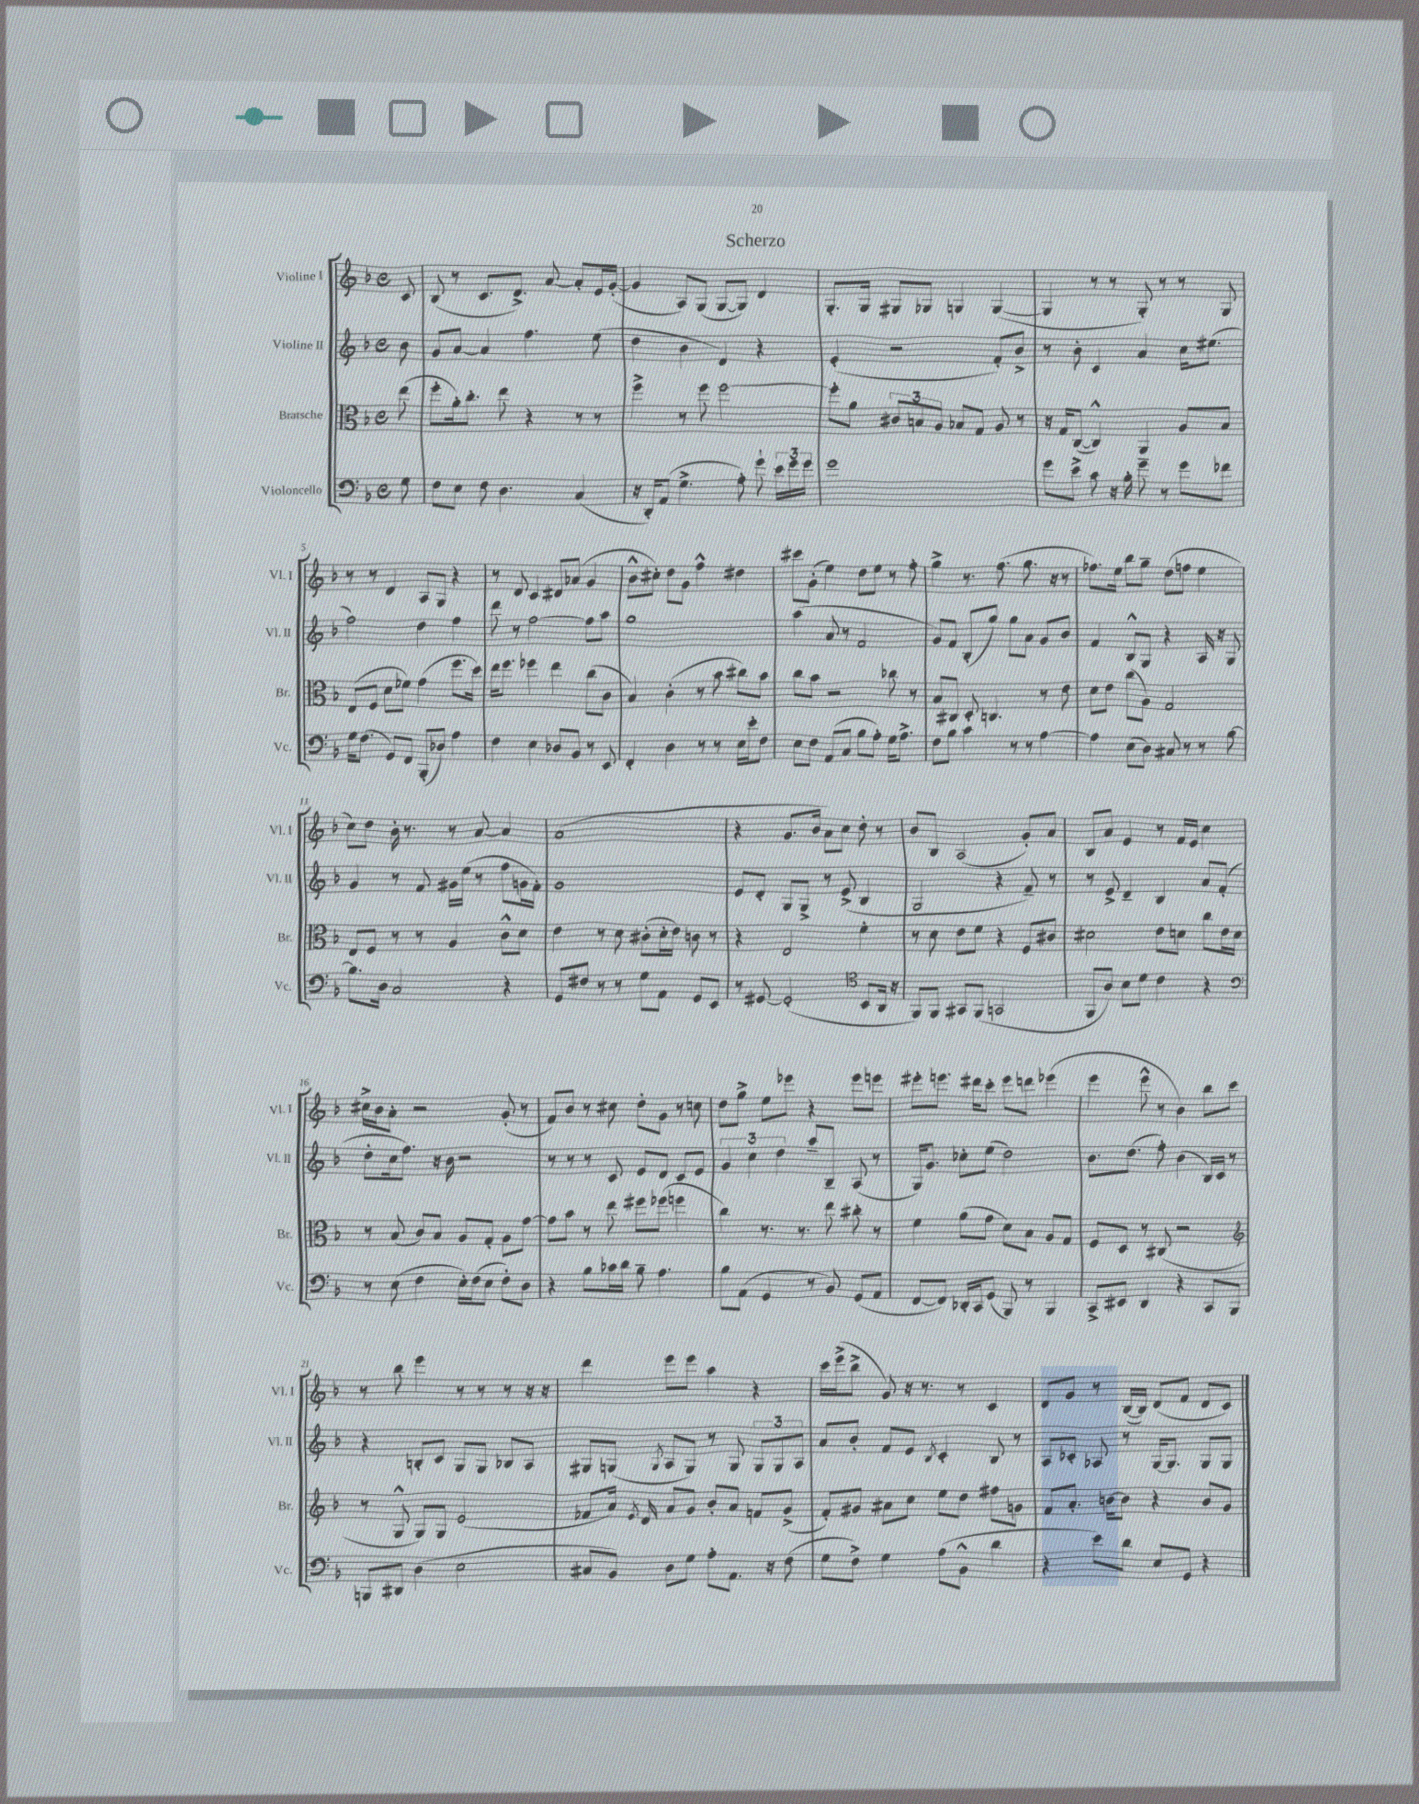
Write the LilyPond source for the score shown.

\header { title = "Scherzo" }
<<
\new StaffGroup <<
\new Staff = "s0" \with { instrumentName = "Violine I" shortInstrumentName = "Vl. I" } {
    \clef treble \key f \major \defaultTimeSignature \time 4/4 \partial 8
    \autoBeamOff c'8 |
    bes8( r8 c'8.[ d'8.]->) a'8~ a'8[-. e'16 g'16]~-.( |
    g'4 a8[) g8]( g8[~ g8]) d'4 |
    g8.[-. g16] gis8[ ges8] g4 g4~( |
    g4 r8 r8 g8-.) r8 r8 g8 |
    r8 r8 d'4 a8[ g8] r4 |
    r8 d'8 c'4 dis'8[ aes'8]( g'4 |
    bes'8[-^ cis''8]-.) d''8[ g'8] f''4-^ dis''4 |
    cis'''8[ g'8]-.( e''4) d''8[ e''8] r8 f''8-. |
    g''4-> r8. f''8.( g''8. r16 r8 |
    fes''8.[) e''16] bes''8[ g''8]-- d''8[( f''8] e''4 |
    c''8[) d''8] bes'16-. r8. r8 a'8~ a'4 |
    a'1( |
    r4 g'8.[ bes'16] a'8[) c''8] d''8-. r8 |
    bes'8[ bes8] a2( g'8[-.) a'8] |
    bes8[ a'8] e'4 r8 f'16[ e'16] c''4 |
    cis''16[-> bes'16 a'8]-. r2 g'8-.( r8 |
    f'8[) bes'8] r8 cis''8 d''8[-. g'8] r8 c''8 |
    d''8[ g''8]-> e''8[ ees'''8] r4 ees'''8[ e'''8] |
    eis'''8[-. e'''8.] dis'''16[ c'''8]-. e'''8[ d'''8] ees'''4( |
    e'''4 e'''8-^ r8 bes'4) bes''8[ c'''8] |
    r8 bes''8 e'''4 r8 r8 r8 r16 r16 |
    d'''4 e'''8[ e'''8] a''4 r4 |
    c'''16[ e'''16->( bes''8]-> g'8) r16 r8. r8 c'4 |
    d'8[ g'8] r8 bes16[~( bes16]) d'8[( f'8] d'8[ c'8]) \bar "|." |
}
\new Staff = "s1" \with { instrumentName = "Violine II" shortInstrumentName = "Vl. II" } {
    \clef treble \key f \major \defaultTimeSignature \time 4/4 \partial 8
    \autoBeamOff bes'8 |
    g'8[ a'8]~ a'4 f''4. e''8( |
    d''4 bes'4 d'4) r4 |
    e'4-.( r2 f'8[-.) bes'8]-> |
    r8 bes'8-. c'4 a'4 c''16[ eis''8.]( |
    f''2) d''4 f''4 |
    d'''8 r8 f''2~ f''8[ a''8] |
    g''1 |
    a''4( a'8 r8 f'2 |
    g'8[) f'8] bes8[-.( g''8]) g''8[ a'8] g'8[ bes'8] |
    f'4 bes8[-^ g8] r4 a16 r16 g8 |
    g'4 r8 f'8 gis'16[ e''16]( r8 f''8[ g'16 f'16]-.) |
    g'1 |
    e'8[ d'8]-. g8[ g8]-> r8 e'8->( bes4 |
    g2 r4 f'8--) r8 |
    r8 e'8-> d'4-- bes4 a'8[ f'8]-.( |
    d''8[-. c''16 f''8.]) r16 bes'16 r2 |
    r8 r8 r8 c'8 e'8[ d'8] c'8[ e'8] |
    \tuplet 3/2 { g'4 c''4 d''4 } a''8[-- bes8]-- a8( r8 |
    g16[) g'8.] ces''8[-. e''8]( d''2) |
    bes'8.[ d''8.]( f''8-.) bes'4( bes16[) c'16] r8 |
    r4 b8[-. c'8] g8[ g8] bes8[ a8] |
    gis8[ g8]( \acciaccatura { g8 } a8[ g8]) r8 g8 \tuplet 3/2 { g8[ g8 a8] } |
    a'8[ bes'8]-. f'8[ e'8] \acciaccatura { bes8 } c'4-. bes8 r8 |
    a8[ ces'8]-. aes8 r8 g16[~ g8.] g8[ g8] \bar "|." |
}
\new Staff = "s2" \with { instrumentName = "Bratsche" shortInstrumentName = "Br." } {
    \clef alto \key f \major \defaultTimeSignature \time 4/4 \partial 8
    \autoBeamOff e''8( |
    f''8[-. a'16-.) c''8.]-. e''8 r4 r8 r8 |
    f''4-> r8 f''8 f''2~ |
    f''8[-. a'8] \tuplet 3/2 { cis'8[ b8 a8] } bes8[ g8] a8 r8 |
    r16 g16[ c8]~( c4-^) a,4 a8[ bes8] |
    e8[( f8] d'8[ fes'8]) g'4( f''8.[ d''16]) |
    e''16[ f''8.] fes''4 e''4 c''8[( c'8] |
    bes4) c'4-.( r8 bes'8 cis''8[) bes'8] |
    c''8[ bes'8] r2 ces''8 r8 |
    bes8[ cis8] d8-. c4. r8 e'8 |
    d'8[ e'8] c''8[( a8]) g2 |
    e8[ f8] r8 r8 a4 c'8[-^ d'8] |
    e'4 r8 d'8 cis'8[-.( d'16-. e'16]) c'8 r8 |
    r4 e2 f'4-. |
    r8 d'8 e'8[ f'8] r4 f8[ cis'8] |
    dis'2 e'8[ d'8] c''8[ e'16 d'16] |
    r8 bes8( c'8[) bes8] a8[ g8]-. a8[ g'8]~ |
    g'8[ bes'8] r8 e''8 fis''8[ fes''8]( f''4 |
    c''4) r8. r8. e''8 cis''8-. r8 |
    f'4 a'8[( g'8] d'8[) bes8] a8[ g8] |
    f8[ d8] r8 cis8( r2 |
    \clef treble r8 g8-^ g8[) g8] e'2( |
    fes'8[ a'16]) \acciaccatura { e'8 } d'16 a'8[ g'8] bes'8[-. a'8] f'8[ g'8]->( |
    f'8[-.) gis'8] ais'8[ c''8] e''8[ d''8] fis''8[ g'8] |
    f'8[ a'8.]-. b'16[~ b'8] r4 b'8[ g'8] \bar "|." |
}
\new Staff = "s3" \with { instrumentName = "Violoncello" shortInstrumentName = "Vc." } {
    \clef bass \key f \major \defaultTimeSignature \time 4/4 \partial 8
    \autoBeamOff g8 |
    f8[ e8] f8 d4. c4( |
    r16 d,16[-.) a,8]( g4.-> a8-.) g'8-! \tuplet 3/2 { e'16[ g'16 g'16] } |
    g'1 |
    g'8[ e'8]-> c'8 r16 bes16-. g'8-- r8 g'8[ fes'8] |
    g16[ f8.]( g,8[) f,8] bes,,8[-.( des8]) a4 |
    f4 e4 des8[ bes,8] r8 e,8 |
    f,4-. d4 r8 r8 e16[ e'16-. f8] |
    e8[ f8] a,8[( c8] bes8[ a8]-.) g16[ a8.]-> |
    f8[ bes8] c'4 r8 r8 a4~ |
    a4 e8[( d8]) cis8 r8 r8 bes8~ |
    bes8.[ d16] c2 r4 |
    g,8[ fis8] r8 r8 g8[ a,8] g,8[ e,8] |
    r8 gis,8~ gis,2-.( \clef tenor bes,8[ a,16] r16 |
    f,8[) f,8] gis,8[ f,8]( g,2 |
    f,8[ a8]) bes8[ d'8] c'4 r4 |
    \clef bass r8 e8( f4 e16[-.) f16( e8] f8[-.) d8] |
    r4 bes8[ ces'16 d'16] bes8-- a4. |
    bes8[ a,8]( g,4 r8 bes,8) g,8[( a,8] |
    f,8[~ f,8]) des,16[-. c,16 g,8]( bes,,8) r8 bes,,4 |
    c,8[-> eis,8] d,4 r4 c,8[ bes,,8] |
    b,,8[ dis,8] d4( e2 |
    cis8[ bes,8]) d8[ g8] a8[-. a,8.] r16 f8( |
    g8[ f8]->) g4 a8[( bes,8]-^ d'4 |
    r4 e'8[) d'8] e8[ g,8] r4 \bar "|." |
}
>>
>>
